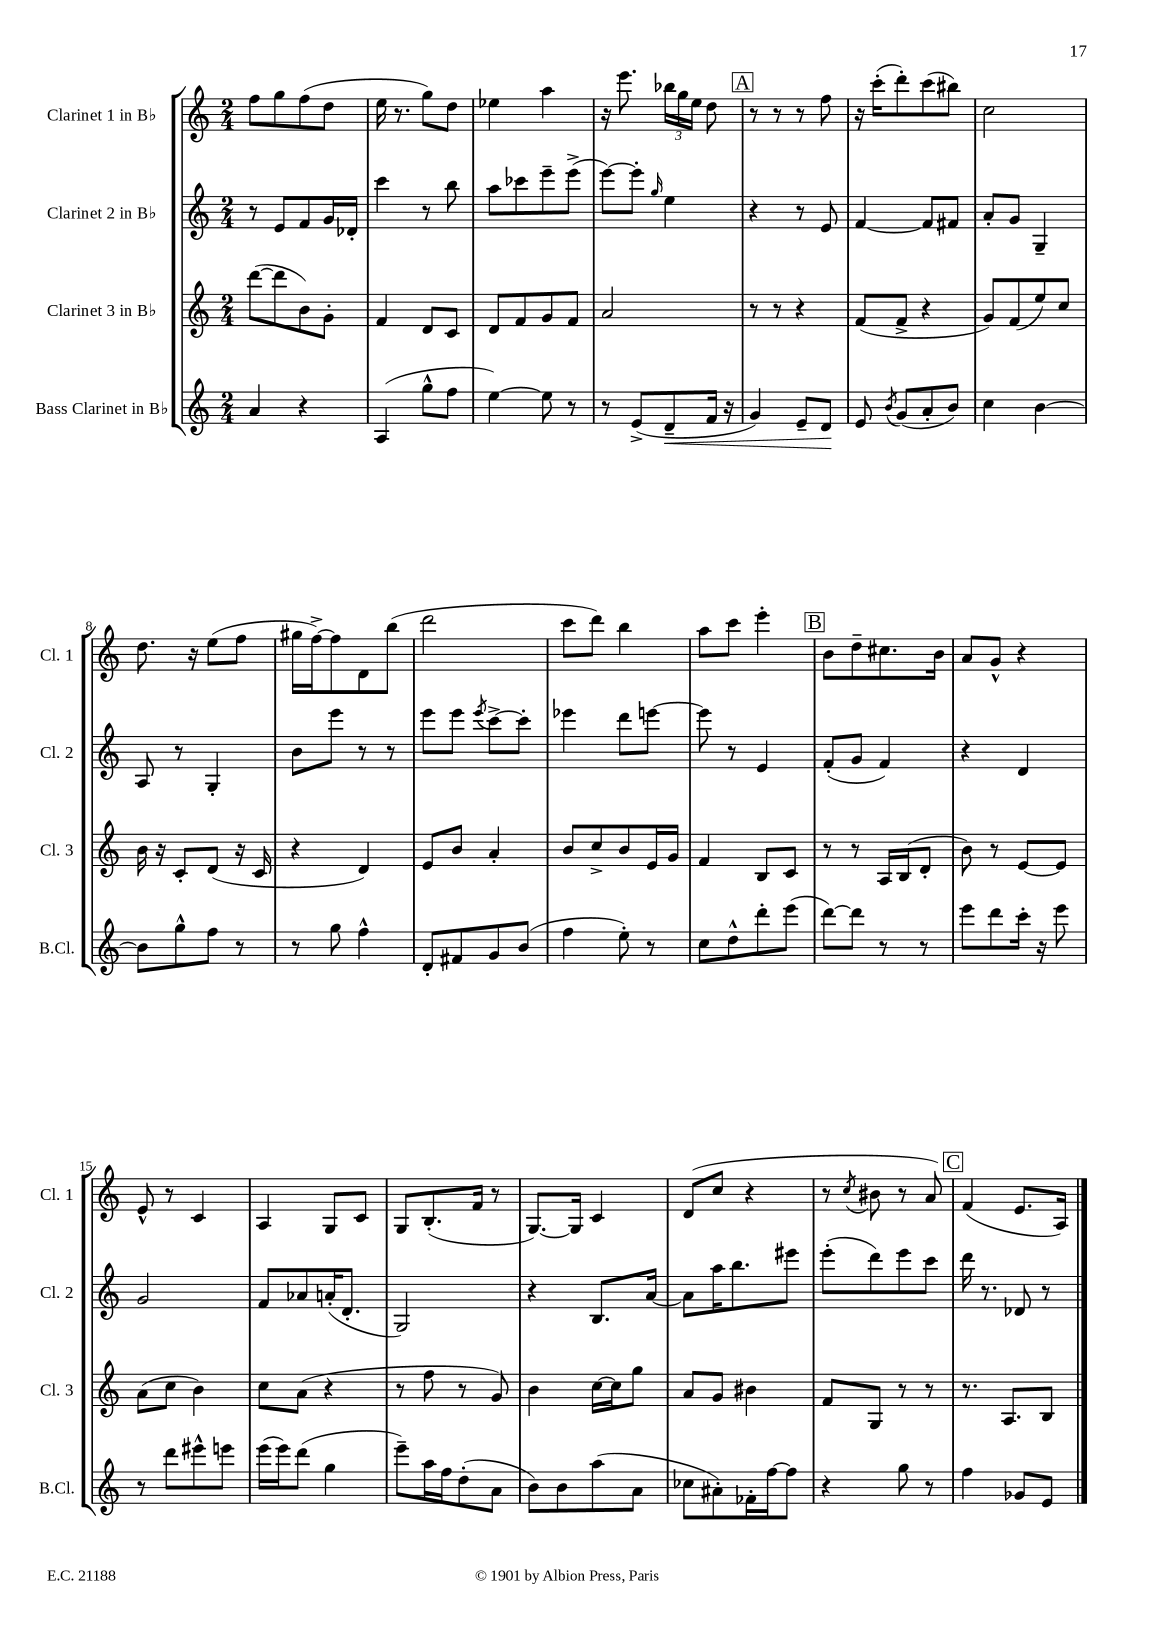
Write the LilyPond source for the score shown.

<<
\new StaffGroup <<
\new Staff = "s0" \with { instrumentName = "Clarinet 1 in Bb" shortInstrumentName = "Cl. 1" } {
    \clef treble \key c \major \numericTimeSignature \time 2/4
    \autoBeamOff f''8[ g''8 f''8( d''8] |
    e''16 r8. g''8[) d''8] |
    ees''4 a''4 |
    r16 e'''8. \tuplet 3/2 { bes''16[ g''16 e''16] } d''8 |
    \mark \markup { \box "A" } r8 r8 r8 f''8 |
    r16 c'''16[-.( d'''8-.) c'''8( bis''8]) |
    c''2 |
    d''8. r16 e''8[( f''8] |
    gis''16[ f''16~->) f''8 d'8 b''8]( |
    d'''2 |
    c'''8[ d'''8]) b''4 |
    a''8[ c'''8] e'''4-. |
    \mark \markup { \box "B" } b'8[ d''8-- cis''8. b'16] |
    a'8[ g'8]-^ r4 |
    e'8-^ r8 c'4 |
    a4 g8[ c'8] |
    g8[ b8.-.( f'16] r8 |
    g8.[~) g16] c'4 |
    d'8[( c''8] r4 |
    r8 \acciaccatura { c''8 } bis'8 r8 a'8) |
    \mark \markup { \box "C" } f'4( e'8.[ a16]) \bar "|." |
}
\new Staff = "s1" \with { instrumentName = "Clarinet 2 in Bb" shortInstrumentName = "Cl. 2" } {
    \clef treble \key c \major \numericTimeSignature \time 2/4
    \autoBeamOff r8 e'8[ f'8 g'16 des'16]-. |
    c'''4 r8 b''8 |
    a''8[ ces'''8 e'''8-- e'''8]->( |
    e'''8[~) e'''8]-. \grace { g''16 } e''4 |
    \mark \markup { \box "A" } r4 r8 e'8 |
    f'4~ f'8[ fis'8] |
    a'8[-. g'8] g4-- |
    a8 r8 g4-. |
    b'8[ e'''8] r8 r8 |
    e'''8[ e'''8] \acciaccatura { e'''8 } c'''8[~-> c'''8]-. |
    ees'''4 d'''8[ e'''8]~ |
    e'''8 r8 e'4 |
    \mark \markup { \box "B" } f'8[-.( g'8] f'4) |
    r4 d'4 |
    g'2 |
    f'8[ aes'8 a'16-.( d'8.]-. |
    g2) |
    r4 b8.[ a'16]~ |
    a'8[ a''16 b''8. eis'''8] |
    e'''8[-.( d'''8) e'''8 c'''8] |
    \mark \markup { \box "C" } d'''16 r8. des'8 r8 \bar "|." |
}
\new Staff = "s2" \with { instrumentName = "Clarinet 3 in Bb" shortInstrumentName = "Cl. 3" } {
    \clef treble \key c \major \numericTimeSignature \time 2/4
    \autoBeamOff d'''8[~( d'''8 b'8) g'8]-. |
    f'4 d'8[ c'8] |
    d'8[ f'8 g'8 f'8] |
    a'2 |
    \mark \markup { \box "A" } r8 r8 r4 |
    f'8[( f'8]-> r4 |
    g'8[) f'8( e''8) c''8] |
    b'16 r16 c'8[-. d'8]( r16 c'16 |
    r4 d'4) |
    e'8[ b'8] a'4-. |
    b'8[ c''8-> b'8 e'16 g'16] |
    f'4 b8[ c'8] |
    \mark \markup { \box "B" } r8 r8 a16[ b16( d'8]-. |
    b'8) r8 e'8[~ e'8] |
    a'8[( c''8] b'4) |
    c''8[ a'8]( r4 |
    r8 f''8 r8 g'8) |
    b'4 c''16[~ c''16 g''8] |
    a'8[ g'8] bis'4 |
    f'8[ g8] r8 r8 |
    \mark \markup { \box "C" } r8. a8.[ b8] \bar "|." |
}
\new Staff = "s3" \with { instrumentName = "Bass Clarinet in Bb" shortInstrumentName = "B.Cl." } {
    \clef treble \key c \major \numericTimeSignature \time 2/4
    \autoBeamOff a'4 r4 |
    a4( g''8[-^ f''8] |
    e''4~) e''8 r8 |
    r8 e'8[->( d'8--\< f'16] r16 |
    \mark \markup { \box "A" } g'4) e'8[-- d'8]\! |
    e'8 \acciaccatura { b'8 } g'8[( a'8-. b'8]) |
    c''4 b'4~ |
    b'8[ g''8-^ f''8] r8 |
    r8 g''8 f''4-^ |
    d'8[-. fis'8 g'8 b'8]( |
    f''4 e''8-.) r8 |
    c''8[ d''8-^ d'''8-. e'''8]( |
    \mark \markup { \box "B" } d'''8[~) d'''8] r8 r8 |
    e'''8[ d'''8 c'''16]-. r16 e'''8 |
    r8 d'''8[ eis'''8-^ e'''8] |
    e'''16[( e'''16) d'''8]( g''4 |
    e'''8[--) a''16 f''16 d''8-.( a'8] |
    b'8[) b'8 a''8( a'8] |
    ces''8[ ais'8-.) fes'16-. f''16~ f''8] |
    r4 g''8 r8 |
    \mark \markup { \box "C" } f''4 ges'8[ e'8] \bar "|." |
}
>>
>>
